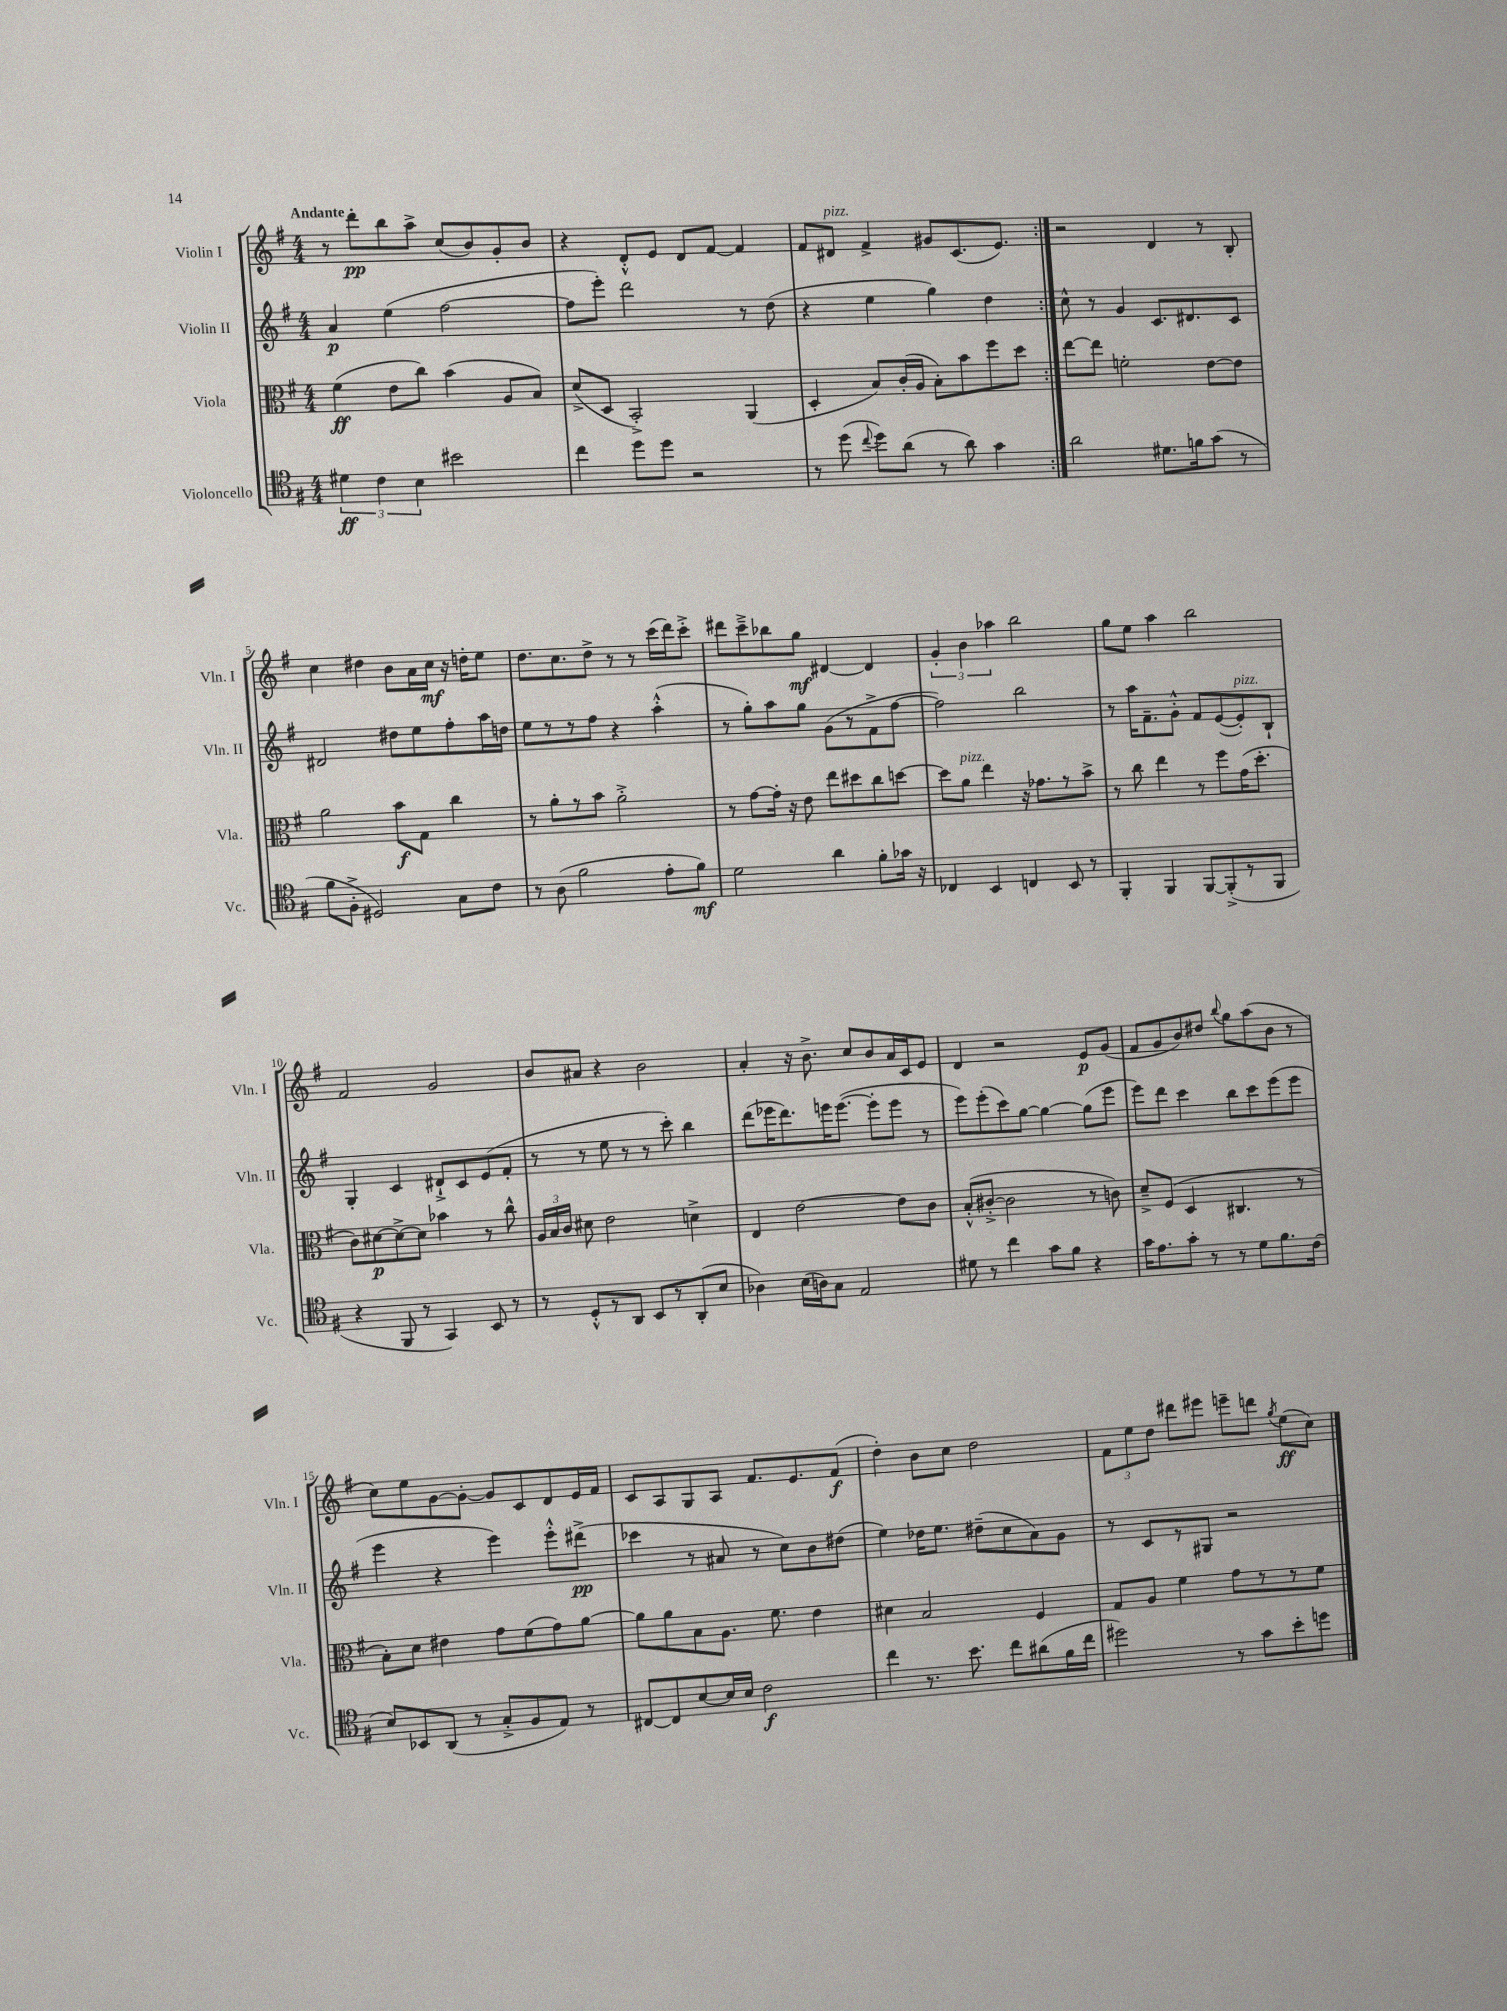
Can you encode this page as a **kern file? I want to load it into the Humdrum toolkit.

**kern	**kern	**kern	**kern
*staff4	*staff3	*staff2	*staff1
*clefC4	*clefC3	*clefG2	*clefG2
*k[f#]	*k[f#]	*k[f#]	*k[f#]
*M4/4	*M4/4	*M4/4	*M4/4
6d#	(4f#	4a	8r
.	.	.	8ddd'
6c	.	.	.
.	8e	(4ee	8bb
6B	.	.	.
.	8cc)	.	8aa^
2b#	(4b	[2ff#	(8cc
.	.	.	8b)
.	8A	.	8g'
.	8B)	.	8b
=	=	=	=
4cc	(8d^	8ff#]	4r
.	8D	8eee')	.
8dd	2BB'^)	2ddd	8d'^^
8dd	.	.	8e
2r	.	.	8d
.	.	.	[8f#
.	(4AA	8r	4f#]
.	.	(8dd	.
=	=	=	=
8r	4D'	4r	8f#
(8dd	.	.	8d#
8qqcc	.	.	.
8dd)	8B)	4ee	4f#^
(8a	(16c'	.	.
.	16A	.	.
8r	8B')	4gg)	8g#
8a)	8b	.	(8.c
4g	8ff#	4dd	.
.	.	.	8.e)
.	8dd	.	.
=:|!	=:|!	=:|!	=:|!
2a	[8ee	8cc^^	2r
.	8ee]	8r	.
.	2f'	4g	.
8.d#	.	8.c	4d
16f	.	8.d#	.
(8g	[8e	.	8r
8r	8e]	8c	8B'
=	=	=	=
8f#	2a	2d#	4cc
8F#'^	.	.	.
2D#)	.	.	4dd#
.	8b	8dd#	8b
.	8G	8ee	16a
.	.	.	16cc
8G	4cc	8ff#'	16r
.	.	.	16dd'
8c	.	16aa	8ee
.	.	16dd	.
=	=	=	=
8r	8r	8ee	8.dd
(8A	8a'	8r	.
.	.	.	8.cc
2f#	8r	8r	.
.	8b	8ff#	8dd^
.	2a'^	4r	8r
.	.	.	8r
8e'	.	(4aa'^^	(16ccc
.	.	.	16ddd)
8f#)	.	.	8ccc'^
=	=	=	=
2d	8r	8r	8ddd#
.	[8g	8gg')	8ccc~^
.	16g']	8aa	8bb-
.	16r	.	.
.	8e	8gg	8gg
4a	8ee	(8g	[4d#
.	8dd#	8r	.
8f#'	8cc	8f#^	4d#]
16g-	[8dd	[8ff#	.
16r	.	.	.
=	=	=	=
4C-	8dd]	2ff#])	6g'
.	8a	.	.
.	.	.	6b
4BB	4ee	.	.
.	.	.	6aa-
4C	16r	2bb	2bb
.	8.g-	.	.
8BB	8r	.	.
8r	8b^	.	.
=	=	=	=
4FF#'	8r	8r	8gg
.	8cc	16aa	8ee
.	.	8.f#~	.
4FF#	4ee	.	4aa
.	.	8g'^^	.
[8FF#	8r	8f#	2bb
(8FF#'^]	8ff#	([8e	.
8r	(16g	8e'])	.
.	8.dd'	.	.
8FF#	.	8B`	.
=	=	=	=
4r	8c)	4G'	2f#
.	[8d#	.	.
8FF#	8d#^_	4c	.
8r	8d#]	.	.
4GG)	4b-	8d#`^	2g
.	.	8c	.
8BB	8r	(8e	.
8r	8cc^^	8f#'	.
=	=	=	=
8r	24A	8r	8b
.	24B	.	.
.	24c	.	.
8D'^^	8d#	8r	8a#
8r	2e	8ee	4r
8AA	.	8r	.
8BB	.	8r	2b
8r	.	8ccc')	.
(8AA'	4d^	4bb	.
8B	.	.	.
=	=	=	=
4A-)	4E	(8ddd	4a'
.	.	16eee-	.
.	.	8.ddd)	.
(16B	[2e	.	16r
16A)	.	.	8.b^
8G	.	16eee	.
.	.	([8.eee	.
2E	.	.	8cc
.	.	8eee']	8b
.	8e]	8eee	16a
.	.	.	16c
.	8c	8r	8e
=	=	=	=
8d#	(8B'^^	8eee)	4d
8r	[8c#'^	(8eee'	.
4cc	2c#]	8ccc)	2r
.	.	[8gg	.
8g	.	4gg_	.
8f#	.	.	.
4r	8r	(8gg]	8e
.	8c)	8eee	(8g
=	=	=	=
16g	8d~^	8eee)	8f#
8.e	.	.	.
.	(8F#	8ddd	8g
8g'	4D	4ccc	8b)
8r	.	.	8dd#
.	.	.	8qqbb
8r	4.C#	8bb	8gg
8d	.	8ccc	(8aa
8.f#	.	(8eee	8b
.	8r	8eee	8r
(16c	.	.	.
=	=	=	=
8B)	8B')	4eee	8cc)
8BB-	8d	.	8ee
(8AA	4e#	4r	[8g
8r	.	.	8g'_
8G'^	8g	4eee)	8g]
8F#	(8f#	.	8c
8E)	8g)	8eee'^^	8d
8r	[8a	(8ddd#^	16e
.	.	.	16f#
=	=	=	=
[8C#	8a]	4ccc-	8c
8C#]	8a	.	8A
[8B	8B	8r	8G
16B]	8.A	8a#	8A
16B	.	.	.
2c	.	8r	8.f#
.	8.f#	.	.
.	.	8cc)	.
.	.	.	8.e
.	4e	8b	.
.	.	(8dd#	(8f#
=	=	=	=
4cc	4d#	4ee)	4dd')
8.r	2B	16dd-	8b
.	.	8.ee	.
.	.	.	8cc
8.b	.	.	.
.	.	(8dd#~	2dd
8cc	.	8cc	.
(8a#	4F#	8a)	.
16f#	.	8g	.
16cc	.	.	.
=	=	=	=
2dd#)	8G	8r	12f#
.	.	.	12ee
.	8A	8c	.
.	.	.	12dd
.	4f#	8r	8ddd#
.	.	8G#	8eee#
8r	8g	2r	8eee~
8g	8r	.	8ddd
.	.	.	8qgg
8b'	8r	.	(8ee
8dd	8f#	.	8cc)
==	==	==	==
*-	*-	*-	*-
